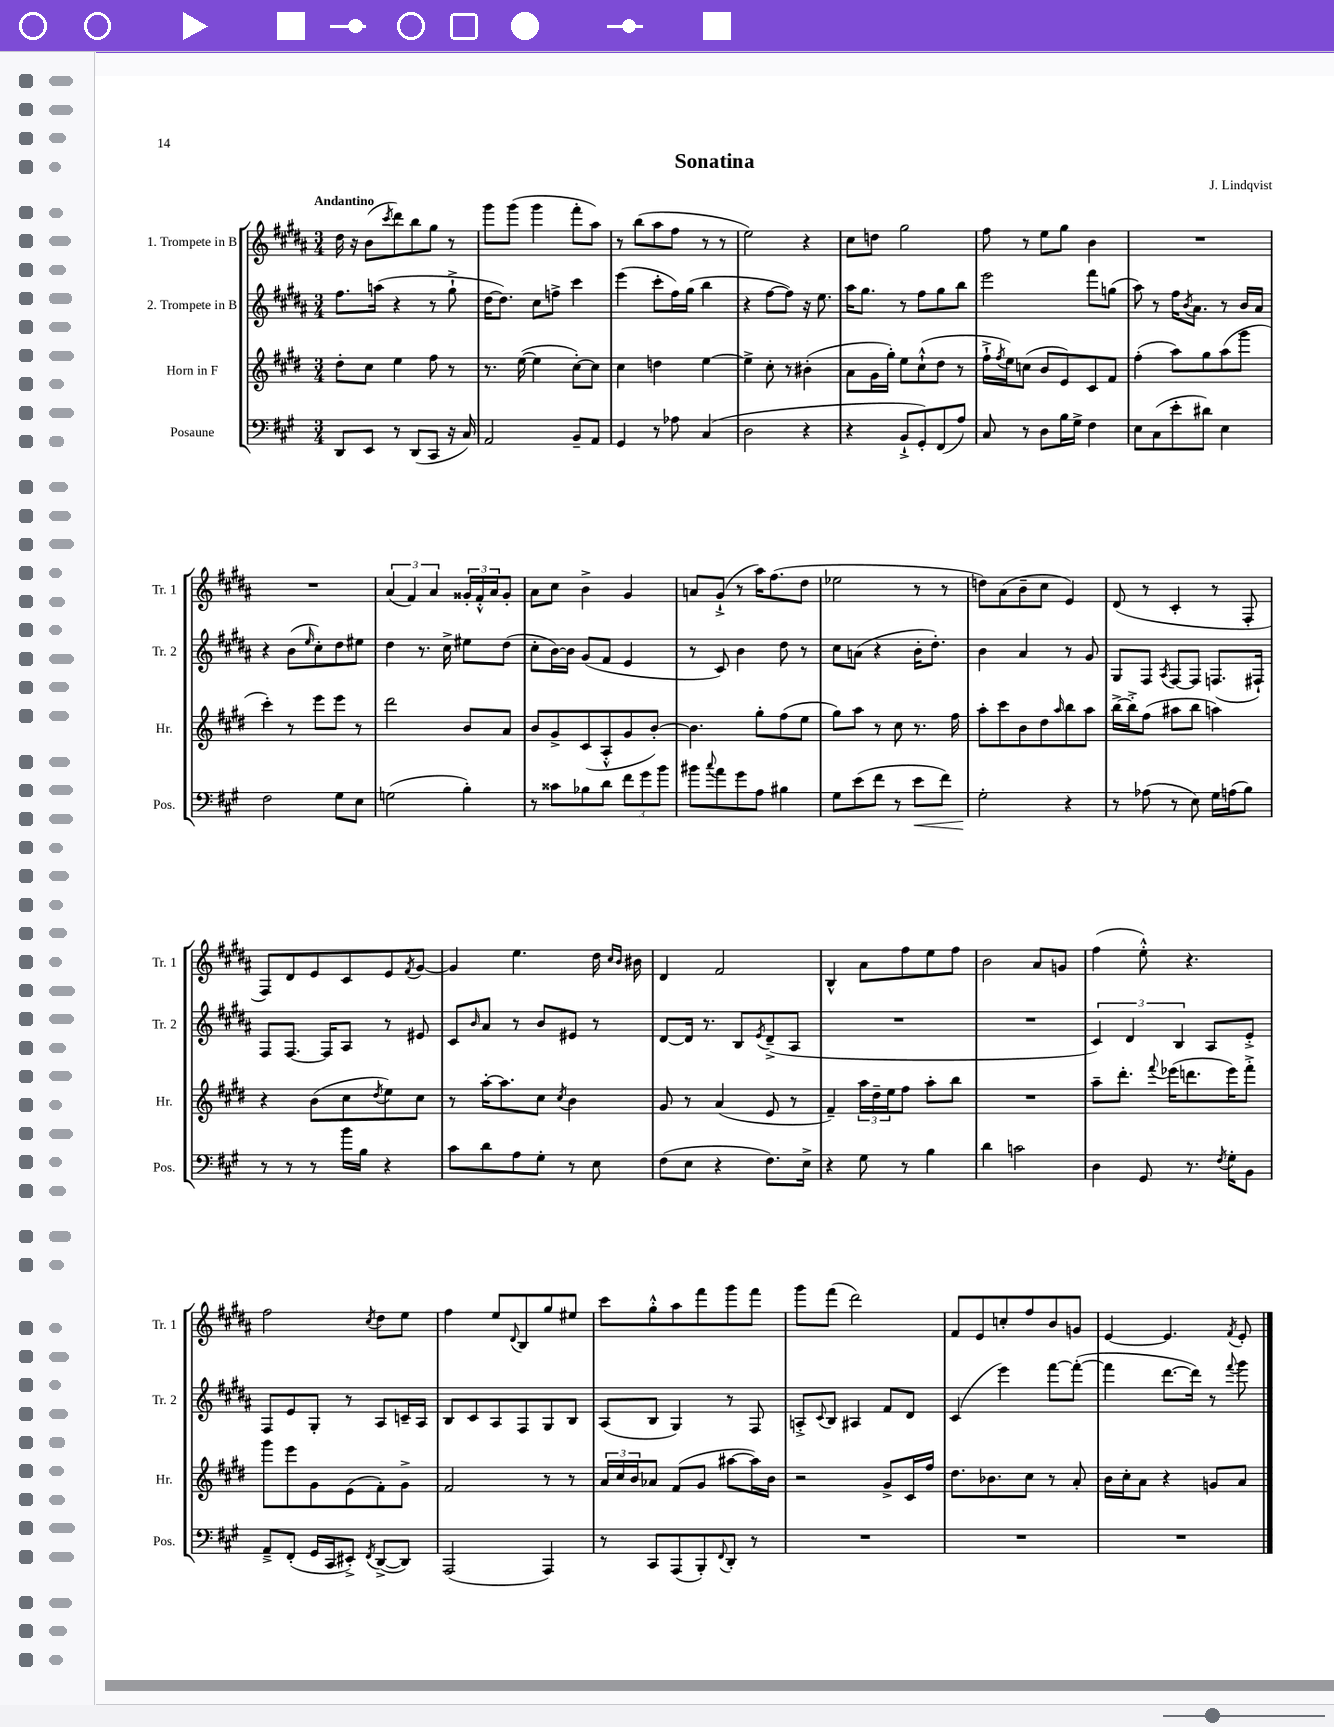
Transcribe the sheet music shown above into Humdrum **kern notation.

**kern	**dynam	**kern	**kern	**kern
*part4	*part4	*part3	*part2	*part1
*staff4	*staff4	*staff3	*staff2	*staff1
*I"Posaune	*	*I"Horn in F	*I"2. Trompete in B	*I"1. Trompete in B
*I'Pos.	*	*I'Hr.	*I'Tr. 2	*I'Tr. 1
*clefF4	*	*clefG2	*clefG2	*clefG2
*k[f#c#g#]	*	*k[f#c#g#d#]	*k[f#c#g#d#a#]	*k[f#c#g#d#a#]
*M3/4	*	*M3/4	*M3/4	*M3/4
=1	=1	=1	=1	=1
!	!	!	!	!LO:TX:a:B:t=Andantino
8DD/L	.	8dd#'\L	8.ff#\L	16dd#\
.	.	.	.	16r
8EE/J	.	8cc#\J	.	(8b\L
.	.	.	(16aan\Jk	.
.	.	.	.	8qccc#/
8r	.	4ee\	4r	8ddd#\)
(8DD/L	.	.	.	8bb\
8CC#/J	.	8ff#\	8r	8gg#\J
16r	.	8r	8gg#`^\	8r
16C#/)	.	.	.	.
=2	=2	=2	=2	=2
2AA/	.	8.r	[16dd#\KL	8ggg#\L
.	.	.	8.dd#\J])	.
.	.	.	.	(8ggg#\J
.	.	([16ee\	.	.
.	.	4ee\]	8cc#\L	4ggg#\
.	.	.	8ffn^\J	.
8BB~/L	.	[8cc#'\L)	4ccc#\	8fff#'\L
8AA/J	.	8cc#\J]	.	8aa#\J)
=3	=3	=3	=3	=3
4GG#/	.	4cc#\	(4eee\	8r
.	.	.	.	(8bb\L
8r	.	4ddn\	8ccc#'\L	8aa#\
8A-X\	.	.	16ff#\L)	8ff#\J
.	.	.	(16gg#\JJ	.
(4C#/	.	[4ee\	4bb\	8r
.	.	.	.	8r
=4	=4	=4	=4	=4
2D\	.	4ee^\]	4r	2ee\)
.	.	8cc#'\	[8ff#\L	.
.	.	8r	8ff#\J])	.
4r	.	(4b#X'\	16r	4r
.	.	.	8.ee\	.
=5	=5	=5	=5	=5
4r	.	8a\L	16aa#\KL	8cc#\L
.	.	.	8.gg#\J	.
.	.	16g#\L	.	8ddn\J
.	.	16gg#'\JJ)	.	.
8BB`^/L	.	8ee\L	8r	2gg#\
8GG#'/)	.	(8cc#`^^\	8ff#\L	.
(8FF#/	.	8dd#\J	8gg#\	.
8A/J)	.	8r	8bb\J	.
=6	=6	=6	=6	=6
8C#/	.	16ff#`^\LL	2eee\	8ff#\
.	.	8qff#/	.	.
.	.	16ee\J)	.	.
8r	.	(8ccn\J	.	8r
8D\L	.	8b/L	.	8ee\L
16B\L	.	8e/)	.	8gg#\J
16G#^\JJ	.	.	.	.
4F#\	.	8c#/	8fff#\L	4b\
.	.	8f#/J	(8ggn\J	.
=7	=7	=7	=7	=7
8E\L	.	(4ff#'\	8aa#\)	2.r
(8C#\	.	.	8r	.
8e'\	.	8aa\L)	16ff#\KL	.
.	.	.	8qb/	.
.	.	.	8.a#\J	.
8d#X\J)	.	8gg#\	.	.
4E\	.	(8aa\	8r	.
.	.	8ggg#\J	16b/LL	.
.	.	.	16a#/JJ	.
!!LO:LB:g=z
=8	=8	=8	=8	=8
2F#\	.	4ccc#'\)	4r	2.r
.	.	8r	(8b\L	.
.	.	.	16qqee/	.
.	.	8eee\L	8cc#'\)	.
8G#\L	.	8eee\J	8dd#\	.
8E\J	.	8r	8ee#X\J	.
=9	=9	=9	=9	=9
(2Gn\	.	2ddd#\	4dd#\	(6a#/
.	.	.	.	6f#/)
.	.	.	8.r	.
.	.	.	.	6a#/
.	.	.	16cc#^\	.
4B'\)	.	8b/L	8ee#X\L	24g##X'/LL
.	.	.	.	24f#'^^/
.	.	.	.	24a#/J
.	.	8a/J	(8dd#\J	8g##'/J
=10	=10	=10	=10	=10
8r	.	8b/L	8cc#'\L	8a#\L
8c##X\L	.	8g#^/	[16b\L)	8cc#\J
.	.	.	16b\JJ]	.
8B-X\	.	(8c#/	(8g#/L	4b^\
8d\J	.	8A'^^/	8f#/J	.
12f#\L	.	8g#/	4e/	4g#/
12g#\	.	.	.	.
.	.	[8b'/J)	.	.
12b\J	.	.	.	.
=11	=11	=11	=11	=11
8b#X\L	.	4.b\]	8r	8an/L
8qqcc#/	.	.	.	.
8a\	.	.	8c#/)	(8g#`^/J
8g#\	.	.	4b\	8r
8A\J	.	8gg#'\L	.	16aa#\KL)
.	.	.	.	(8.ff#\
4B#X\	.	(8ff#\	8dd#\	.
.	.	8ee\J	8r	8dd#\J
=12	=12	=12	=12	=12
8G#\L	.	8gg#\L)	8cc#\L	2ee-X\
(8e\	.	8aa\J	(8an\J	.
8f#\J	.	8r	4r	.
8r	.	8cc#\	.	.
!	!LO:HP:b	!	!	!
8e\L	<	8.r	16b'\KL	8r
.	.	.	8.dd#'\J)	.
8f#\J)	.	.	.	8r
.	.	16ff#\	.	.
=13	=13	=13	=13	=13
2G#'\	.	8aa'\L	4b\	8ddn\L)
.	.	8ccc#\	.	(8a#\
.	.	8b\	4a#/	8b~\
.	.	8dd#\	.	8cc#\J
.	.	16qqaa/	.	.
4r	[	8bb\	8r	4e/)
.	.	8aa\J	8g#/	.
=14	=14	=14	=14	=14
8r	.	[16bb^\LL	8G#/L	(8d#/
.	.	16bb'^\J]	.	.
(8A-X\	.	(8ff#\J	8F#/J	8r
.	.	.	8qA#/	.
8r	.	8aa#X\L	[8F#/L	4c#'/
8E\)	.	8bb\J	8F#/J]	.
16G#\LL	.	4aan\)	(8.Fn/L	8r
(16An\J	.	.	.	.
8B\J)	.	.	.	8F#'/
.	.	.	16F#X`/Jk)	.
!!LO:LB:g=z
=15	=15	=15	=15	=15
8r	.	4r	8F#/L	8F#/L)
8r	.	.	[8.F#/J	8d#/
8r	.	(8b\L	.	8e/
.	.	.	16F#/KL]	.
16b\LL	.	8cc#\	8A#/J	8c#/
16B\JJ	.	.	.	.
.	.	8qdd#/	.	.
4r	.	8ee\)	8r	8e/
.	.	.	.	8qf#/
.	.	8cc#\J	8e#X/	[8g#/J
=16	=16	=16	=16	=16
8c#\L	.	8r	8c#/L	4g#/]
.	.	.	16qqb/	.
8d\	.	[16aa'\KL	8a#/J	.
.	.	8.aa\]	.	.
8A\	.	.	8r	4.ee\
8G#'\J	.	8cc#\J	8b/L	.
.	.	8qcc#/	.	.
8r	.	4b\	8e#X/J	.
8E\	.	.	8r	16dd#\
.	.	.	.	16qqcc#/LL
.	.	.	.	16qqb/JJ
.	.	.	.	16b#X\
=17	=17	=17	=17	=17
(8F#\L	.	8g#/	[8d#/L	4d#/
8E\J	.	8r	16d#/Jk]	.
.	.	.	8.r	.
4r	.	(4a/	.	2f#/
.	.	.	8B/L	.
.	.	.	8qe/	.
8.F#\L)	.	8e/	(8d#~^/	.
.	.	8r	8A#/J	.
16E^\Jk	.	.	.	.
=18	=18	=18	=18	=18
4r	.	4f#~/)	2.r	4B^^/
8G#\	.	24aa\LL	.	8a#\L
.	.	24dd#~\	.	.
.	.	24ee\J	.	.
8r	.	8ff#\J	.	8ff#\
4B\	.	8aa'\L	.	8ee\
.	.	8bb\J	.	8ff#\J
=19	=19	=19	=19	=19
4d\	.	2.r	2.r	2b\
2cn\	.	.	.	.
.	.	.	.	8a#/L
.	.	.	.	8gn/J
=20	=20	=20	=20	=20
4D\	.	8aa~\L	6c#/)	(4ff#\
.	.	8.ddd#'\J	.	.
.	.	.	6d#/	.
8GG#/	.	.	.	8ee'^^\)
.	.	8qqfff#/	.	.
.	.	(16eee-X\KL	.	.
.	.	.	6B/	.
8.r	.	8.dddn\	.	4.r
.	.	.	8A#/L	.
8qF#/	.	.	.	.
16G#'\KL	.	16eee-\K)	.	.
8BB\J	.	8fff#'^\J	8e'^/J	.
!!LO:LB:g=z
=21	=21	=21	=21	=21
8AA~^/L	.	8ggg#\L	8F#/L	2ff#\
(8FF#'/J	.	8eee\	8e/	.
16GG#/LL	.	8g#\	8G#'/J	.
16CC#/J	.	.	.	.
8EE#X'^/J)	.	(8e\	8r	.
8qFF#/	.	.	.	8qcc#/
([8DD^/L	.	8f#'\)	8A#/L	8dd#\L
8DD/J])	.	8g#^\J	16cn~/L	8ee\J
.	.	.	16A#/JJ	.
=22	=22	=22	=22	=22
(2AAA/	.	2f#/	8B/L	4ff#\
.	.	.	8c#/	.
.	.	.	8A#/	8ee/L
.	.	.	.	8qqd#/
.	.	.	8F#/	8B/
4AAA/)	.	8r	8G#/	8gg#/
.	.	8r	8B/J	8ee#X/J
=23	=23	=23	=23	=23
8r	.	24a/LL	(8A#/L	8ccc#\L
.	.	24cc#/	.	.
.	.	24b/J	.	.
8CC#/L	.	8a-X/J	8B/J	8gg#'^^\
(8AAA/	.	(8f#/L	4G#/)	8aa#\
8BBB'/)	.	8g#/J	.	8fff#\
8qqFF#/	.	.	.	.
8DD'/J	.	[8aa#X\L	8r	8ggg#\
8r	.	16aa#\L])	8F#/	8fff#\J
.	.	16b\JJ	.	.
=24	=24	=24	=24	=24
2.r	.	2r	8An'^/L	8ggg#\L
.	.	.	8qqc#/	.
.	.	.	8B/J	(8fff#\J
.	.	.	4A#X/	2ddd#\)
.	.	8g#^/L	8f#/L	.
.	.	16c#/L	8d#/J	.
.	.	16ff#/JJ	.	.
=25	=25	=25	=25	=25
2.r	.	8.dd#\L	(4c#/	8f#/L
.	.	.	.	8e/
.	.	8.b-X\	.	.
.	.	.	4eee\)	8ccn'/
.	.	8cc#\J	.	8ff#/
.	.	8r	[8fff#\L	8b/
.	.	8a'/	(8fff#'\J_	8gn/J
=26	=26	=26	=26	=26
2.r	.	16b\LL	4fff#\]	[4e/
.	.	16cc#'\J	.	.
.	.	8a\J	.	.
.	.	4r	[8.ddd#\L	4.e/]
.	.	.	16ddd#\Jk])	.
.	.	8gn/L	8r	.
.	.	.	8qqfff#/	8qf#/
.	.	8a/J	8ggg#\	8e'/
==	==	==	==	==
*-	*-	*-	*-	*-
